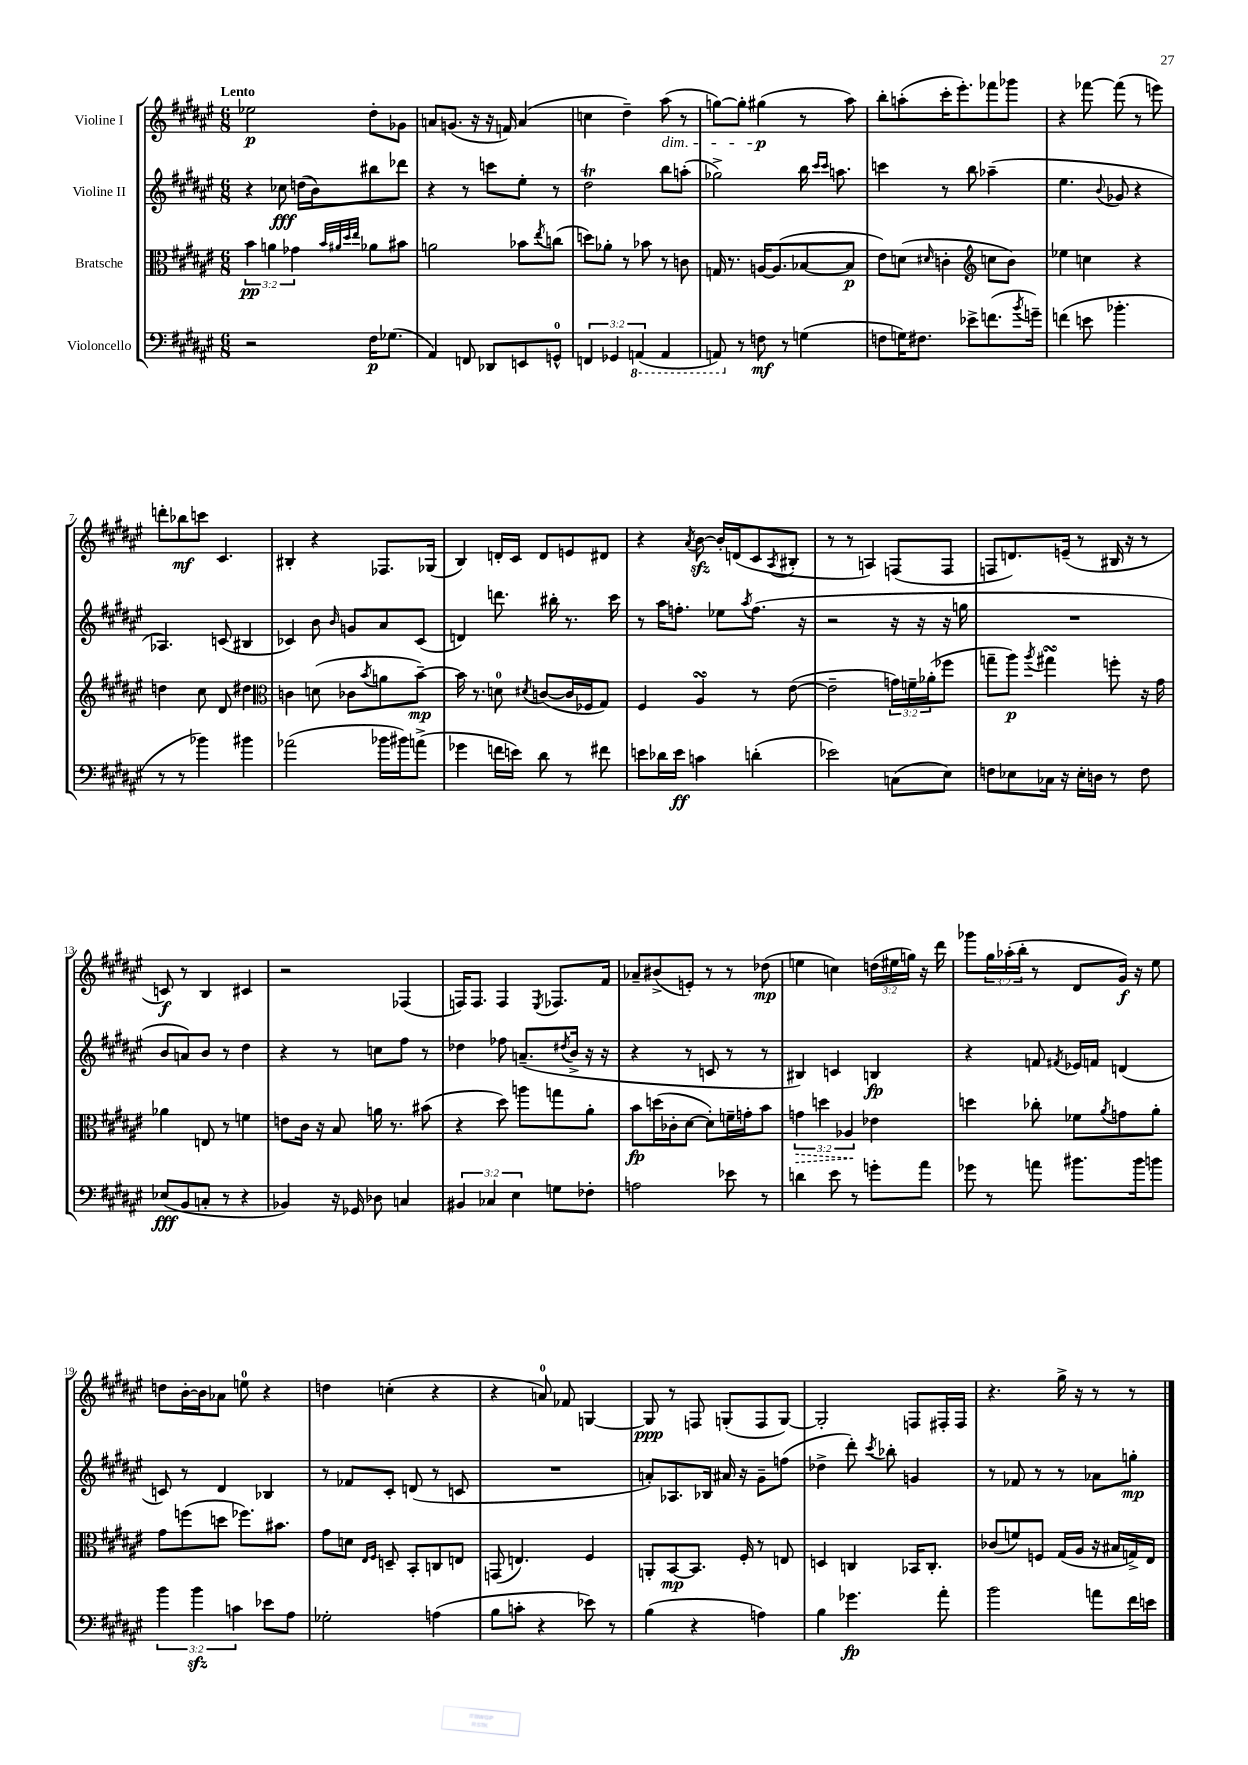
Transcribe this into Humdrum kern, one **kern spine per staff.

**kern	**kern	**kern	**kern
*staff4	*staff3	*staff2	*staff1
*clefF4	*clefC3	*clefG2	*clefG2
*k[f#c#g#d#a#e#]	*k[f#c#g#d#a#e#]	*k[f#c#g#d#a#e#]	*k[f#c#g#d#a#e#]
*M6/8	*M6/8	*M6/8	*M6/8
2r	6b	4r	2ee-
.	6a	.	.
.	.	8cc-	.
.	6g-	.	.
.	.	(16dd	.
.	.	16b)	.
.	32qqb	.	.
.	32qqa#	.	.
.	32qqdd#	.	.
.	32qqee#	.	.
16F#	8a-	8bb#	8dd#'
(8.G-	.	.	.
.	8b#	8ddd-	8g-
=	=	=	=
4AA#)	2a	4r	8a
.	.	.	(8.g
8FF	.	8r	.
.	.	.	16r
8DD-	.	8ccc	16r
.	.	.	16f)
8EE	8b-	8ee#'	(4a
.	8qee#	.	.
8GG^^	(8cc	8r	.
=	=	=	=
6FF	8dd)	2dd#	4cc
.	8a-'	.	.
6GG-	.	.	.
.	8r	.	4dd#~)
(6AAA	.	.	.
.	8b-	.	.
4AAA	8r	8bb	(8aa#
.	8c	(8aa'	8r
=	=	=	=
8AAA)	16G	2gg-^)	[8gg)
.	8.r	.	.
8r	.	.	8gg']
8F	[16A	.	(4gg#
.	(8.A]	.	.
8r	.	.	.
(4G	[8B-	16bb	8r
.	.	16qqccc#	.
.	.	16qqccc#	.
.	.	8.aa	.
.	8B-]	.	8aa#)
=	=	=	=
8F	8e#)	4ccc	8bb'
16G)	(8d	.	(8aa'
8.F#	.	.	.
.	16qqd#	.	.
.	4c'	8r	16ccc#'
.	.	.	8.eee#')
8e-^	.	8bb	.
*	*clefG2	*	*
(8.f	8cc	(4aa-~	8fff-
.	8b)	.	8ggg-
8qb	.	.	.
16g~)	.	.	.
=	=	=	=
(4f	4ee-	4.ee#	4r
8e	4cc	.	[8fff-
.	.	8qqb	.
4.b-'	.	8g-	(8fff-]
.	4r	4r	8r
.	.	.	8eee)
=	=	=	=
8r	4dd	4.A-)	8ddd'
8r	.	.	8bb-
4b-)	8cc#	.	8ccc
.	8d#	(8c	4.c#
4b#	4dd#	4B#	.
=	=	=	=
*	*clefC3	*	*
(2a-	4c	4c-)	4B#'
.	(8d	8b	4r
.	.	16qqb	.
.	8c-	8g	.
.	8qb	.	.
16b-	8a	8a#	8.F-
16b#)	.	.	.
(8a^	[8b~)	(8c-	.
.	.	.	(16G-
=	=	=	=
4g-	16b]	4d)	4B)
.	8.r	.	.
16f	8d	8.ddd	16d'
16e)	.	.	16c#
.	8qd#	.	.
8d#	([8c	.	8d
.	.	16bb#'	.
8r	16c]	8.r	8e
.	16F-	.	.
8f#	8G#)	.	8d#
.	.	16ccc#	.
=	=	=	=
8e	4F#	8r	4r
16d-	.	16aa#	.
16e	.	8.ff'	.
.	.	.	8qa#
4c	4A#	.	[8b
.	.	8ee-	16b']
.	.	.	(16d
.	.	8qaa#	.
(4d'	8r	(8.ff	8c#
.	.	.	8qA#
.	([8e#	.	8B#'
.	.	16r	.
=	=	=	=
2e-)	2e#~]	2r	8r
.	.	.	8r
.	.	.	4A)
(8C	24g)	16r	(8F
.	24f~	.	.
.	.	16r	.
.	(24a-'	.	.
8E#)	8ff-	16r	8F
.	.	16gg	.
=	=	=	=
8F	8gg~	2.r	8F
8E-	8aa#)	.	8.d)
.	8qaa#	.	.
16C-	4gg#	.	.
16r	.	.	(16e~
16E-'	.	.	8r
16D	.	.	.
8r	8ff'	.	16B#
.	.	.	16r
8F	16r	.	8r
.	16g#	.	.
=	=	=	=
(8E-	4a-	8b	8c)
8BB	.	8a)	8r
8C'	8E	8b	4B
8r	8r	8r	.
4r	4f	4dd#	4c#
=	=	=	=
4BB-)	8e	4r	2r
.	16c#	.	.
.	16r	.	.
16r	8B	8r	.
16GG-	.	.	.
8D-	16a	8cc	.
.	8.r	.	.
4C	.	8ff#	(4F-
.	(8b#	8r	.
=	=	=	=
6BB#	4r	4dd-	16F)
.	.	.	8.F
6C-	.	.	.
.	8dd#)	8ff-	4F
6E#	.	.	.
.	8aa	(8.a~	.
.	.	.	8qE#
8G	8gg	.	8.F-
.	.	8qdd#	.
.	.	16b^	.
8F-'	8a#'	16r	.
.	.	16r	16f#
=	=	=	=
2A	8b	4r	8a-~
.	(16dd	.	(8b#^
.	16c-'	.	.
.	[8d#	8r	8e')
.	8d#'])	8c	8r
8e-	16f~	8r	8r
.	16g'	.	.
8r	8b	8r	(8dd-
=	=	=	=
4d	6g	4B#)	4ee
.	6dd	.	.
8e#	.	4c	4cc)
.	6A-	.	.
8r	.	.	.
8g'	4e-	4B	(24dd
.	.	.	24ee#
.	.	.	24gg)
8a#	.	.	16r
.	.	.	16ddd#
=	=	=	=
8g-	4dd	4r	8ggg-
8r	.	.	24gg#
.	.	.	(24aa-'
.	.	.	24bb'
8a	8cc-'	8f	8r
.	.	8qf#	.
8.b#	8f-	16e-	8d#
.	.	16f	.
.	8qa#	.	.
.	8g	(4d	16g#)
16b#	.	.	16r
8b	8a#'	.	8ee#
=	=	=	=
6b	8g#	8c)	8dd
.	(8ff	8r	[16b'
6b	.	.	.
.	.	.	16b]
.	8dd	4d#	8a-
6c	.	.	.
.	8.ff-)	.	8ee
8e-	.	4B-	4r
.	8.b#	.	.
8A#	.	.	.
=	=	=	=
2G-'	8g#	8r	4dd
.	8d	8f-	.
.	16qqE#	.	.
.	16qqF#	.	.
.	8D~	8c#'	(4cc'
.	8BB'	(8d	.
(4A	8C	8r	4r
.	8E	8c	.
=	=	=	=
8B	(8GG	2.r	4r
8c'	4.E)	.	.
4r	.	.	8a)
.	.	.	8f-
8e-)	4F#	.	[4G
8r	.	.	.
=	=	=	=
(4B	8AA'	8a')	8G]
.	[8BB	8.A-	8r
4r	8.BB]	.	8F
.	.	16B-	.
.	.	16a#	(8G'
.	16F#'	16r	.
4A)	8r	8g#~	8F
.	8E	(8ff	[8G)
=	=	=	=
4B	4D	4dd-^	2G']
4.g-	4C	8ddd#')	.
.	.	8qccc#	.
.	.	8bb-'	.
.	16BB-	4g	8F
.	8.C'	.	.
8a#'	.	.	16F#'
.	.	.	16F#
=	=	=	=
2b	(8c-	8r	4.r
.	8f)	8f-	.
.	8F	8r	.
.	(16G#	8r	16gg#^
.	16A#	.	16r
8a	16r	8a-	8r
.	16B#	.	.
16f#	16G^)	8gg'	8r
16e	16E#	.	.
==	==	==	==
*-	*-	*-	*-
